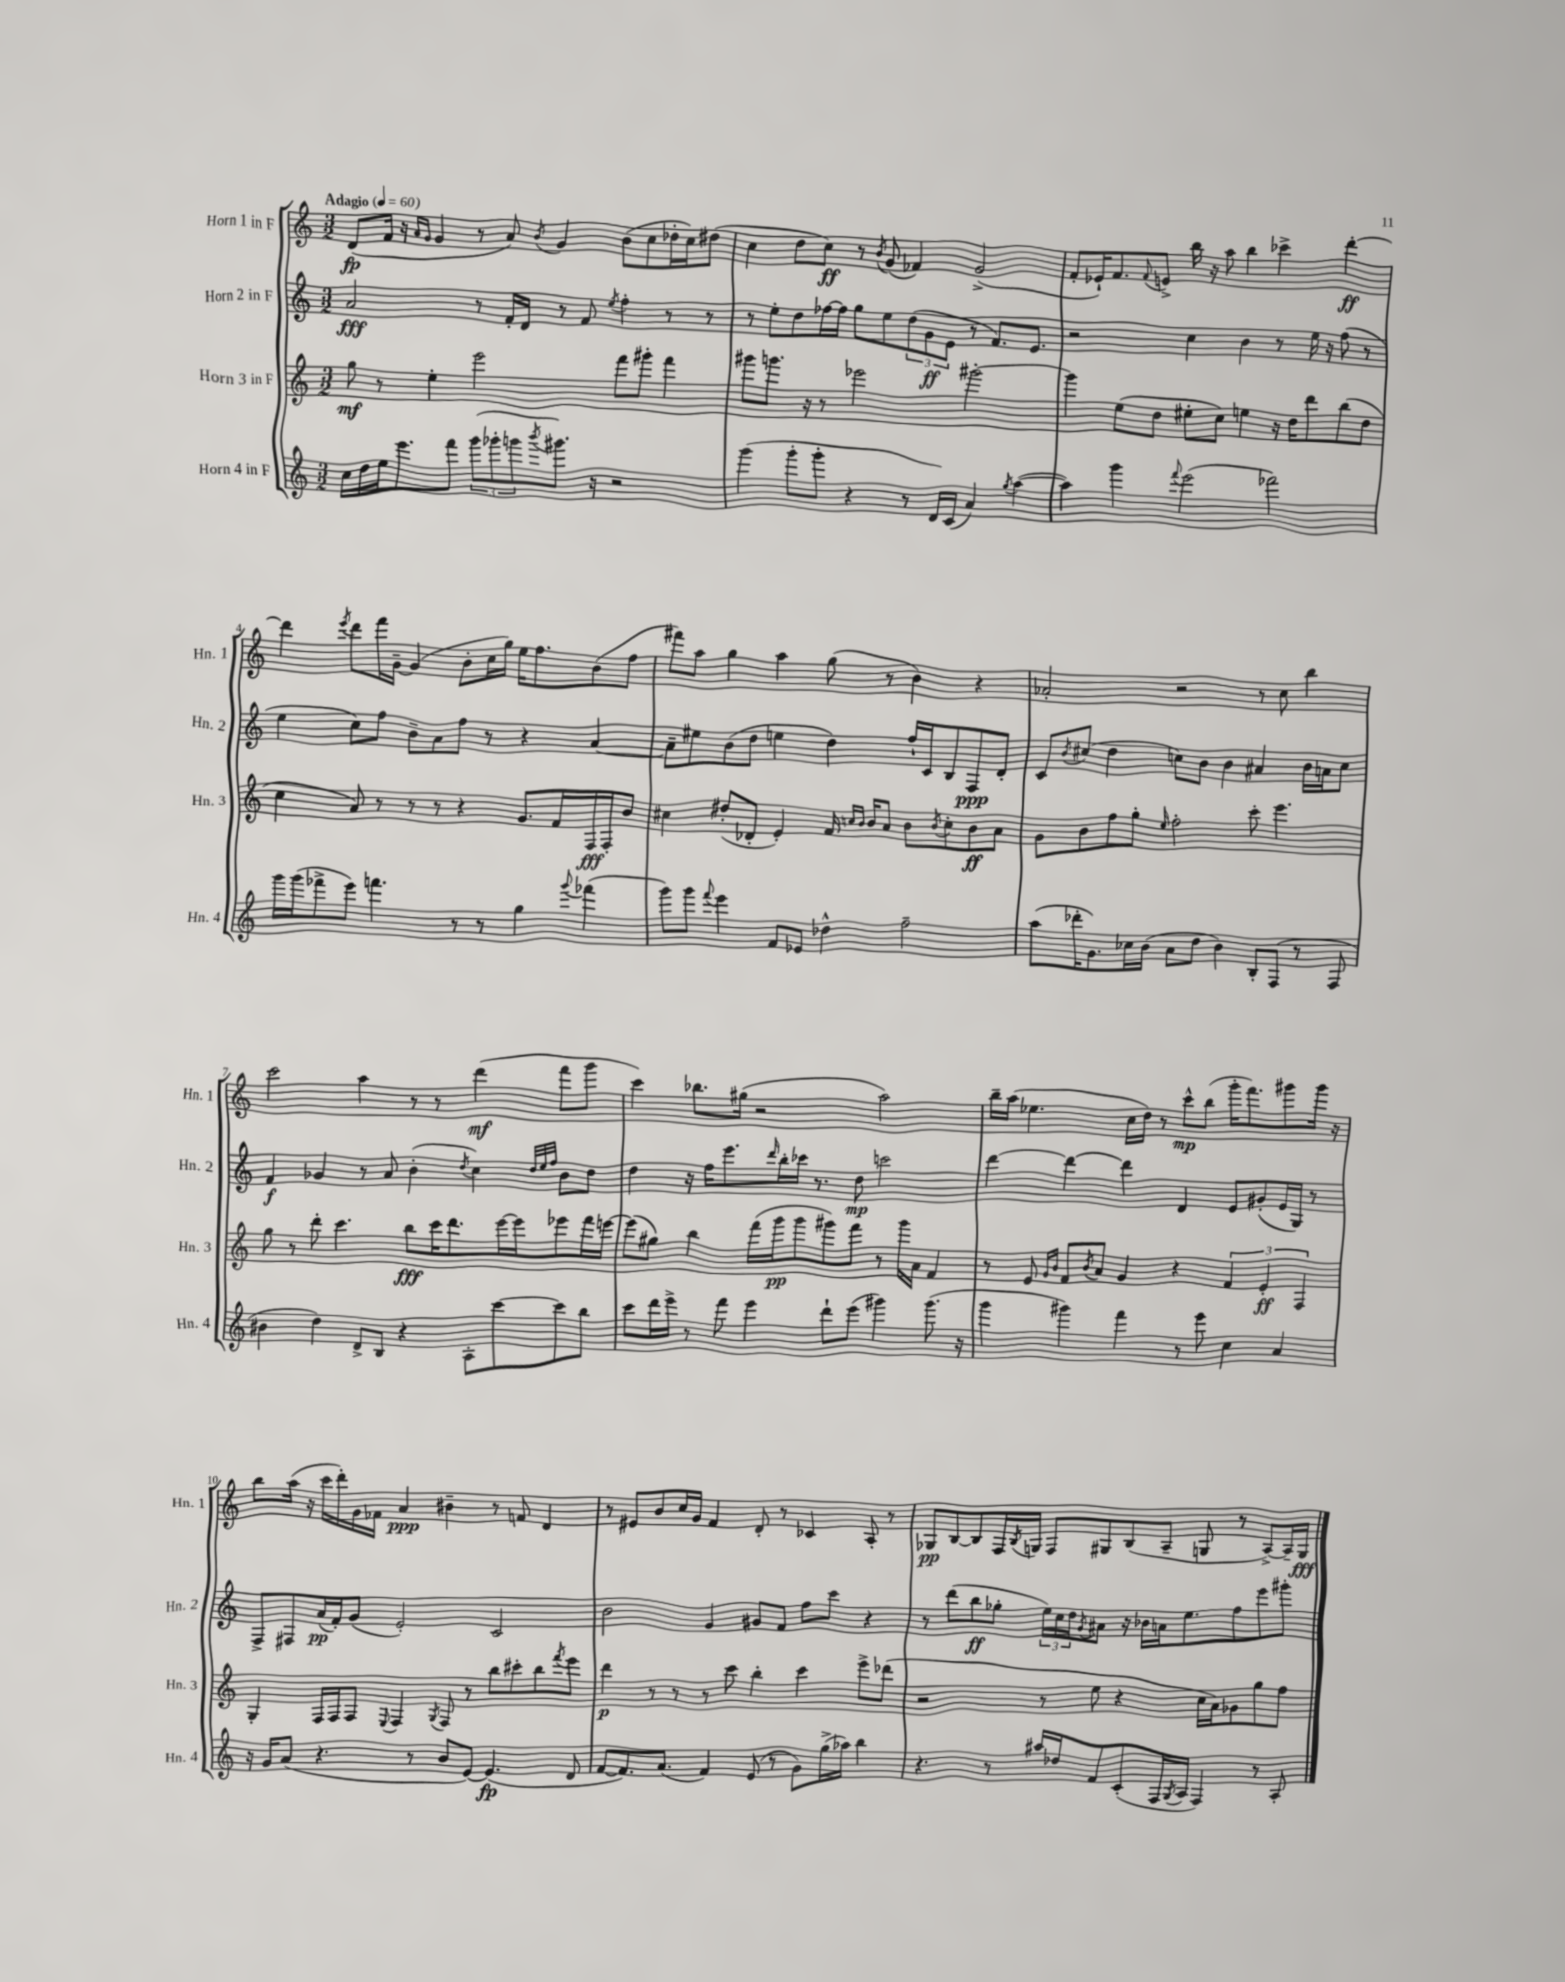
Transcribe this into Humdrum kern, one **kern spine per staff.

**kern	**dynam	**kern	**dynam	**kern	**dynam	**kern	**dynam
*part4	*part4	*part3	*part3	*part2	*part2	*part1	*part1
*staff4	*staff4	*staff3	*staff3	*staff2	*staff2	*staff1	*staff1
*I"Horn 4 in F	*	*I"Horn 3 in F	*	*I"Horn 2 in F	*	*I"Horn 1 in F	*
*I'Hn. 4	*	*I'Hn. 3	*	*I'Hn. 2	*	*I'Hn. 1	*
*clefG2	*	*clefG2	*	*clefG2	*	*clefG2	*
*k[]	*	*k[]	*	*k[]	*	*k[]	*
*M3/2	*	*M3/2	*	*M3/2	*	*M3/2	*
*MM60	*	*MM60	*	*MM60	*	*MM60	*
=1	=1	=1	=1	=1	=1	=1	=1
!	!	!	!	!	!	!LO:TX:a:B:t=Adagio	!
16cc\LL	.	8gg\	mf	2a/	fff	(8d/L	fp
16dd\	.	.	.	.	.	.	.
16ee\J	.	8r	.	.	.	16f/Jk	.
8.eee\	.	.	.	.	.	16r	.
.	.	.	.	.	.	16qqa/LL	.
.	.	.	.	.	.	16qqg/JJ	.
.	.	4ee'\	.	.	.	4g/	.
8fff\J	.	.	.	.	.	.	.
(12ggg\L	.	2eee\	.	8r	.	8r	.
12ggg-X'\	.	.	.	.	.	.	.
.	.	.	.	16f'/LL	.	8a/)	.
12gggn\	.	.	.	.	.	.	.
.	.	.	.	16d/JJ	.	.	.
8qbbb/	.	.	.	.	.	8qb/	.
8.ggg#X\J)	.	.	.	8r	.	4g/	.
.	.	.	.	8f/	.	.	.
16r	.	.	.	.	.	.	.
.	.	.	.	8qee/	.	.	.
2r	.	8fff\L	.	4ff'\	.	(8b\L	.
.	.	8ggg#X'\J	.	.	.	8cc\	.
.	.	4fff\	.	8r	.	16dd-X'\L	.
.	.	.	.	.	.	16cc\J)	.
.	.	.	.	8r	.	(8dd#X\J	.
=2	=2	=2	=2	=2	=2	=2	=2
(4ggg\	.	8ggg#X\L	.	8r	.	4cc\	.
.	.	8.gggn\J	.	8ee'\L	.	.	.
8ggg'\L	.	.	.	8dd\	.	8dd\L	.
.	.	16r	.	.	.	.	.
8ggg'\J	.	8r	.	[16ff-X\L	.	8cc\J)	ff
.	.	.	.	16ff-\JJ]	.	.	.
4r	.	2eee-X\	.	8gg\L	.	8r	.
.	.	.	.	.	.	8qb/	.
.	.	.	.	8ee\	.	(8g/	.
8r	.	.	.	(12dd\	.	4f-X/)	.
.	.	.	.	12g\	ff	.	.
16d/LL)	.	.	.	.	.	.	.
.	.	.	.	12e\J	.	.	.
(16c/JJ	.	.	.	.	.	.	.
4a/)	.	[2ggg#X'\	.	8r	.	(2g^/	.
.	.	.	.	8.f/L)	.	.	.
8qgg/	.	.	.	.	.	.	.
([4aa\	.	.	.	.	.	.	.
.	.	.	.	8.e/J	.	.	.
=3	=3	=3	=3	=3	=3	=3	=3
4aa\])	.	4ggg#\]	.	2r	.	8f'/L	.
.	.	.	.	.	.	16e-X`/K)	.
.	.	.	.	.	.	8.f/	.
4ggg\	.	(8ee\L	.	.	.	.	.
.	.	.	.	.	.	8qqf/	.
.	.	8dd\J	.	.	.	8en^/J	.
8qqfff/	.	.	.	.	.	.	.
(2eee\	.	8ee#X'\L	.	4cc\	.	16bb\	.
.	.	.	.	.	.	16r	.
.	.	8cc\J)	.	.	.	8aa\	.
.	.	4een\	.	4b\	.	4bb\	.
2fff-X\)	.	16r	.	8r	.	4ccc-X^\	.
.	.	16dd\KL	.	.	.	.	.
.	.	8ddd\	.	16ee\	.	.	.
.	.	.	.	16r	.	.	.
.	.	(8bb\	.	(8ff\	.	[4ddd'\	ff
.	.	8dd\J	.	8r	.	.	.
!!LO:LB:g=z
=4	=4	=4	=4	=4	=4	=4	=4
16ggg\LL	.	4cc\	.	4ee\	.	4ddd\]	.
(16ggg\J	.	.	.	.	.	.	.
8fff-X^\	.	.	.	.	.	.	.
.	.	.	.	.	.	8qeee/	.
8eee\J)	.	8a/)	.	8cc\L)	.	8ddd\L	.
4.fffn\	.	8r	.	8ff\J	.	16fff\L	.
.	.	.	.	.	.	[16g~\JJ	.
.	.	8r	.	8b~\L	.	(4g/]	.
.	.	8r	.	8a\	.	.	.
8r	.	4r	.	8ff\J	.	8b'\L	.
8r	.	.	.	8r	.	16cc\L	.
.	.	.	.	.	.	16gg\JJ)	.
4gg\	.	8.g/L	.	4r	.	16ee\KL	.
.	.	.	.	.	.	8.ff\	.
.	.	16f/L	.	.	.	.	.
8qqggg/	.	.	.	.	.	.	.
(4fff-X\	.	16F/	fff	[4a/	.	(8b\	.
.	.	16F'/J	.	.	.	.	.
.	.	8b/J	.	.	.	8ff\J	.
=5	=5	=5	=5	=5	=5	=5	=5
8ggg\L)	.	4cc#X\	.	8a~\L]	.	8fff#X\L)	.
8ggg\J	.	.	.	8ee#X\	.	8aa\J	.
8qqfff/	.	.	.	.	.	.	.
4eee\	.	(8dd#X'/L	.	(8b\	.	4gg\	.
.	.	8d-X'/J	.	8dd\J	.	.	.
8f/L	.	4e'/)	.	4een\	.	4aa\	.
8e-X/J	.	.	.	.	.	.	.
4dd-X^^\	.	16f/	.	4dd\)	.	(8gg\	.
.	.	16qqccn/LL	.	.	.	.	.
.	.	16qqb/JJ	.	.	.	.	.
.	.	16b/KL	.	.	.	.	.
.	.	8a/J	.	.	.	8r	.
2ff~\	.	8b\L	.	16ff`/LL	.	4b\)	.
.	.	.	.	16c/J	.	.	.
.	.	8qb/	.	.	.	.	.
.	.	8cc'\	.	8B/	.	.	.
.	.	8b\	ff	8F/	ppp	4r	.
.	.	8a\J	.	8d'/J	.	.	.
=6	=6	=6	=6	=6	=6	=6	=6
(8aa\L	.	8g\L	.	8c/L	.	2a-X'/	.
.	.	.	.	8qb/	.	.	.
16ddd-X'\K	.	8b\	.	(8cc#X/J	.	.	.
8.g\)	.	.	.	.	.	.	.
.	.	8ff\	.	4dd\	.	.	.
16cc-X\L	.	8gg'\J	.	.	.	.	.
(16b\JJ	.	.	.	.	.	.	.
.	.	16qqee/	.	.	.	.	.
8a\L	.	2ff'\	.	8ccn\L)	.	2r	.
8dd\J	.	.	.	8b\J	.	.	.
4b\)	.	.	.	4b\	.	.	.
8B'/L	.	8ccc'\	.	4a#X/	.	8r	.
(8F/J	.	4.eee\	.	.	.	8cc\	.
8r	.	.	.	16b\LL	.	4bb\	.
.	.	.	.	16an\J	.	.	.
8F/	.	.	.	8cc\J	.	.	.
!!LO:LB:g=z
=7	=7	=7	=7	=7	=7	=7	=7
4b#X\	.	8gg\	.	4f/	f	2ccc\	.
.	.	8r	.	.	.	.	.
4dd\)	.	8ddd'\	.	4g-X/	.	.	.
.	.	4.ccc\	.	.	.	.	.
8d^/L	.	.	.	8r	.	4aa\	.
8B/J	.	.	.	8a/	.	.	.
4r	.	8bb\L	fff	(4b'\	.	8r	.
.	.	16ccc\K	.	.	.	8r	.
.	.	8.ddd\	.	.	.	.	.
.	.	.	.	8qdd/	.	.	.
8A'\L	.	.	.	4cc\)	.	(4ddd\	mf
[8ccc\	.	[16eee\L	.	.	.	.	.
.	.	16eee\J]	.	.	.	.	.
.	.	.	.	32qqdd/LLL	.	.	.
.	.	.	.	32qqee/	.	.	.
.	.	.	.	32qqff/JJJ	.	.	.
8ccc\]	.	8eee-X\	.	8b\L	.	8fff\L	.
8bb\J	.	16fff\L	.	8dd\J	.	8ggg\J	.
.	.	[16eeen\JJ	.	.	.	.	.
=8	=8	=8	=8	=8	=8	=8	=8
8ccc\L	.	(8eee\L]	.	4dd\	.	4ccc\)	.
16ddd\L	.	8gg#X\J)	.	.	.	.	.
16eee^\JJ	.	.	.	.	.	.	.
8r	.	4bb\	.	16r	.	8.bb-X\L	.
.	.	.	.	16ff\KL	.	.	.
8fff\	.	.	.	8.eee\	.	.	.
.	.	.	.	.	.	(16gg#X\Jk	.
4eee\	.	(16fff\LL	.	.	.	2r	.
.	.	.	.	16qqddd/	.	.	.
.	.	16ggg\J	pp	16bb'\L	.	.	.
.	.	8ggg\	.	16ccc-X\JJ	.	.	.
.	.	.	.	8.r	.	.	.
8ddd`\L	.	8ggg#X\)	.	.	.	.	.
(8eee\J	.	8fff\J	.	8dd\	mp	.	.
4ggg#X\)	.	8r	.	2cccn\	.	2aa\)	.
.	.	16ggg#\LL	.	.	.	.	.
.	.	16a\JJ	.	.	.	.	.
(8.ggg#\	.	4f/	.	.	.	.	.
16r	.	.	.	.	.	.	.
=9	=9	=9	=9	=9	=9	=9	=9
4ggg\	.	8r	.	[4ddd\	.	16bb~\LL	.
.	.	.	.	.	.	(16aa\JJ	.
.	.	8e/	.	.	.	4.ee-X\	.
.	.	16qqg/LL	.	.	.	.	.
.	.	16qqb/JJ	.	.	.	.	.
4ggg#X\)	.	8f/L	.	4ddd\_	.	.	.
.	.	8qb/	.	.	.	.	.
.	.	8a/J	.	.	.	.	.
4fff\	.	4g/	.	4ddd\]	.	16cc\LL	.
.	.	.	.	.	.	16dd\JJ)	.
.	.	.	.	.	.	8r	.
8r	.	4r	.	4d/	.	8ccc^^\L	mp
8eee\	.	.	.	.	.	(8bb\J	.
4cc\	.	6f/	.	8e/L	.	16ggg'\KL	.
.	.	.	.	.	.	8.fff\)	.
.	.	.	.	(8g#X'/	.	.	.
.	.	6e'/	ff	.	.	.	.
4a/	.	.	.	16e/L	.	8ggg#X\	.
.	.	.	.	16G/JJ)	.	.	.
.	.	6F/	.	.	.	.	.
.	.	.	.	8r	.	16ggg#\Jk	.
.	.	.	.	.	.	16r	.
!!LO:LB:g=z
=10	=10	=10	=10	=10	=10	=10	=10
16r	.	4G'/	.	8F^/L	.	8bb\L	.
16g/KL	.	.	.	.	.	.	.
(8a/J	.	.	.	8F#X/	.	(16aa\Jk	.
.	.	.	.	.	.	16r	.
4.r	.	16F/LL	.	(16a/L	pp	16ccc\LL	.
.	.	16F/J	.	16f'/J)	.	16ddd'\)	.
.	.	8F/J	.	(8g/J	.	16g\	.
.	.	.	.	.	.	16f-X\JJ	.
.	.	8qqE/	.	.	.	.	.
.	.	4F/	.	2e'/)	.	4a/	ppp
8r	.	.	.	.	.	.	.
.	.	8qG/	.	.	.	.	.
8b/L	.	8F/	.	.	.	4b#X~\	.
[8e/J)	.	8r	.	.	.	.	.
(4.e/]	fp	8bb\L	.	2c/	.	8r	.
.	.	8ccc#X'\	.	.	.	8fn/	.
.	.	8bb\	.	.	.	4d/	.
.	.	8qfff/	.	.	.	.	.
8d/	.	8eee\J	.	.	.	.	.
=11	=11	=11	=11	=11	=11	=11	=11
[8f/L	.	4ddd\	p	2b\	.	8r	.
8.f/])	.	.	.	.	.	8e#X/L	.
.	.	8r	.	.	.	8b/	.
(8.a/J	.	.	.	.	.	.	.
.	.	8r	.	.	.	16cc/L	.
.	.	.	.	.	.	16g/JJ	.
4f/)	.	8r	.	4g/	.	4f/	.
.	.	8ccc\	.	.	.	.	.
(8e/	.	4bb'\	.	8g#X/L	.	8d'/	.
8r	.	.	.	8f/J	.	8r	.
8g\L)	.	4ccc\	.	8ff\L	.	4c-X/	.
(16gg^\L	.	.	.	8ccc\J	.	.	.
16aa-X\JJ)	.	.	.	.	.	.	.
4bb\	.	8eee^\L	.	4r	.	8A'/	.
.	.	(8ddd-X\J	.	.	.	8r	.
=12	=12	=12	=12	=12	=12	=12	=12
4.r	.	2r	.	8r	.	8G-X/L	pp
.	.	.	.	(8ddd\L	.	[8B/	.
.	.	.	.	8bb\	ff	8B/]	.
8r	.	.	.	8gg-X'\J	.	16F/L	.
.	.	.	.	.	.	8qB/	.
.	.	.	.	.	.	16Gn/JJ	.
16aa#X/LL	.	8r	.	24ee\LL)	.	8F/L	.
.	.	.	.	24cc\	.	.	.
16dd-X/J	.	.	.	.	.	.	.
.	.	.	.	24dd\J	.	.	.
.	.	.	.	8qg/	.	.	.
8f/	.	8ee\	.	8a#X\J	.	8G#X/	.
(8c'/	.	4r	.	16r	.	(8B/	.
.	.	.	.	16b-X\LL	.	.	.
16F/L	.	.	.	16an\J	.	8A~/J	.
8qG/	.	.	.	.	.	.	.
16A/JJ	.	.	.	8.ee\	.	.	.
4F/)	.	16cc\LL	.	.	.	8Gn/	.
.	.	16a\J)	.	.	.	.	.
.	.	8g-X\	.	8ff\	.	8r	.
8r	.	8gg\	.	8eee\	.	[8A^/L)	.
8A'/	.	8ff\J	.	8ggg#X'\J	.	16A~/L]	.
.	.	.	.	.	.	16G/JJ	fff
==	==	==	==	==	==	==	==
*-	*-	*-	*-	*-	*-	*-	*-
